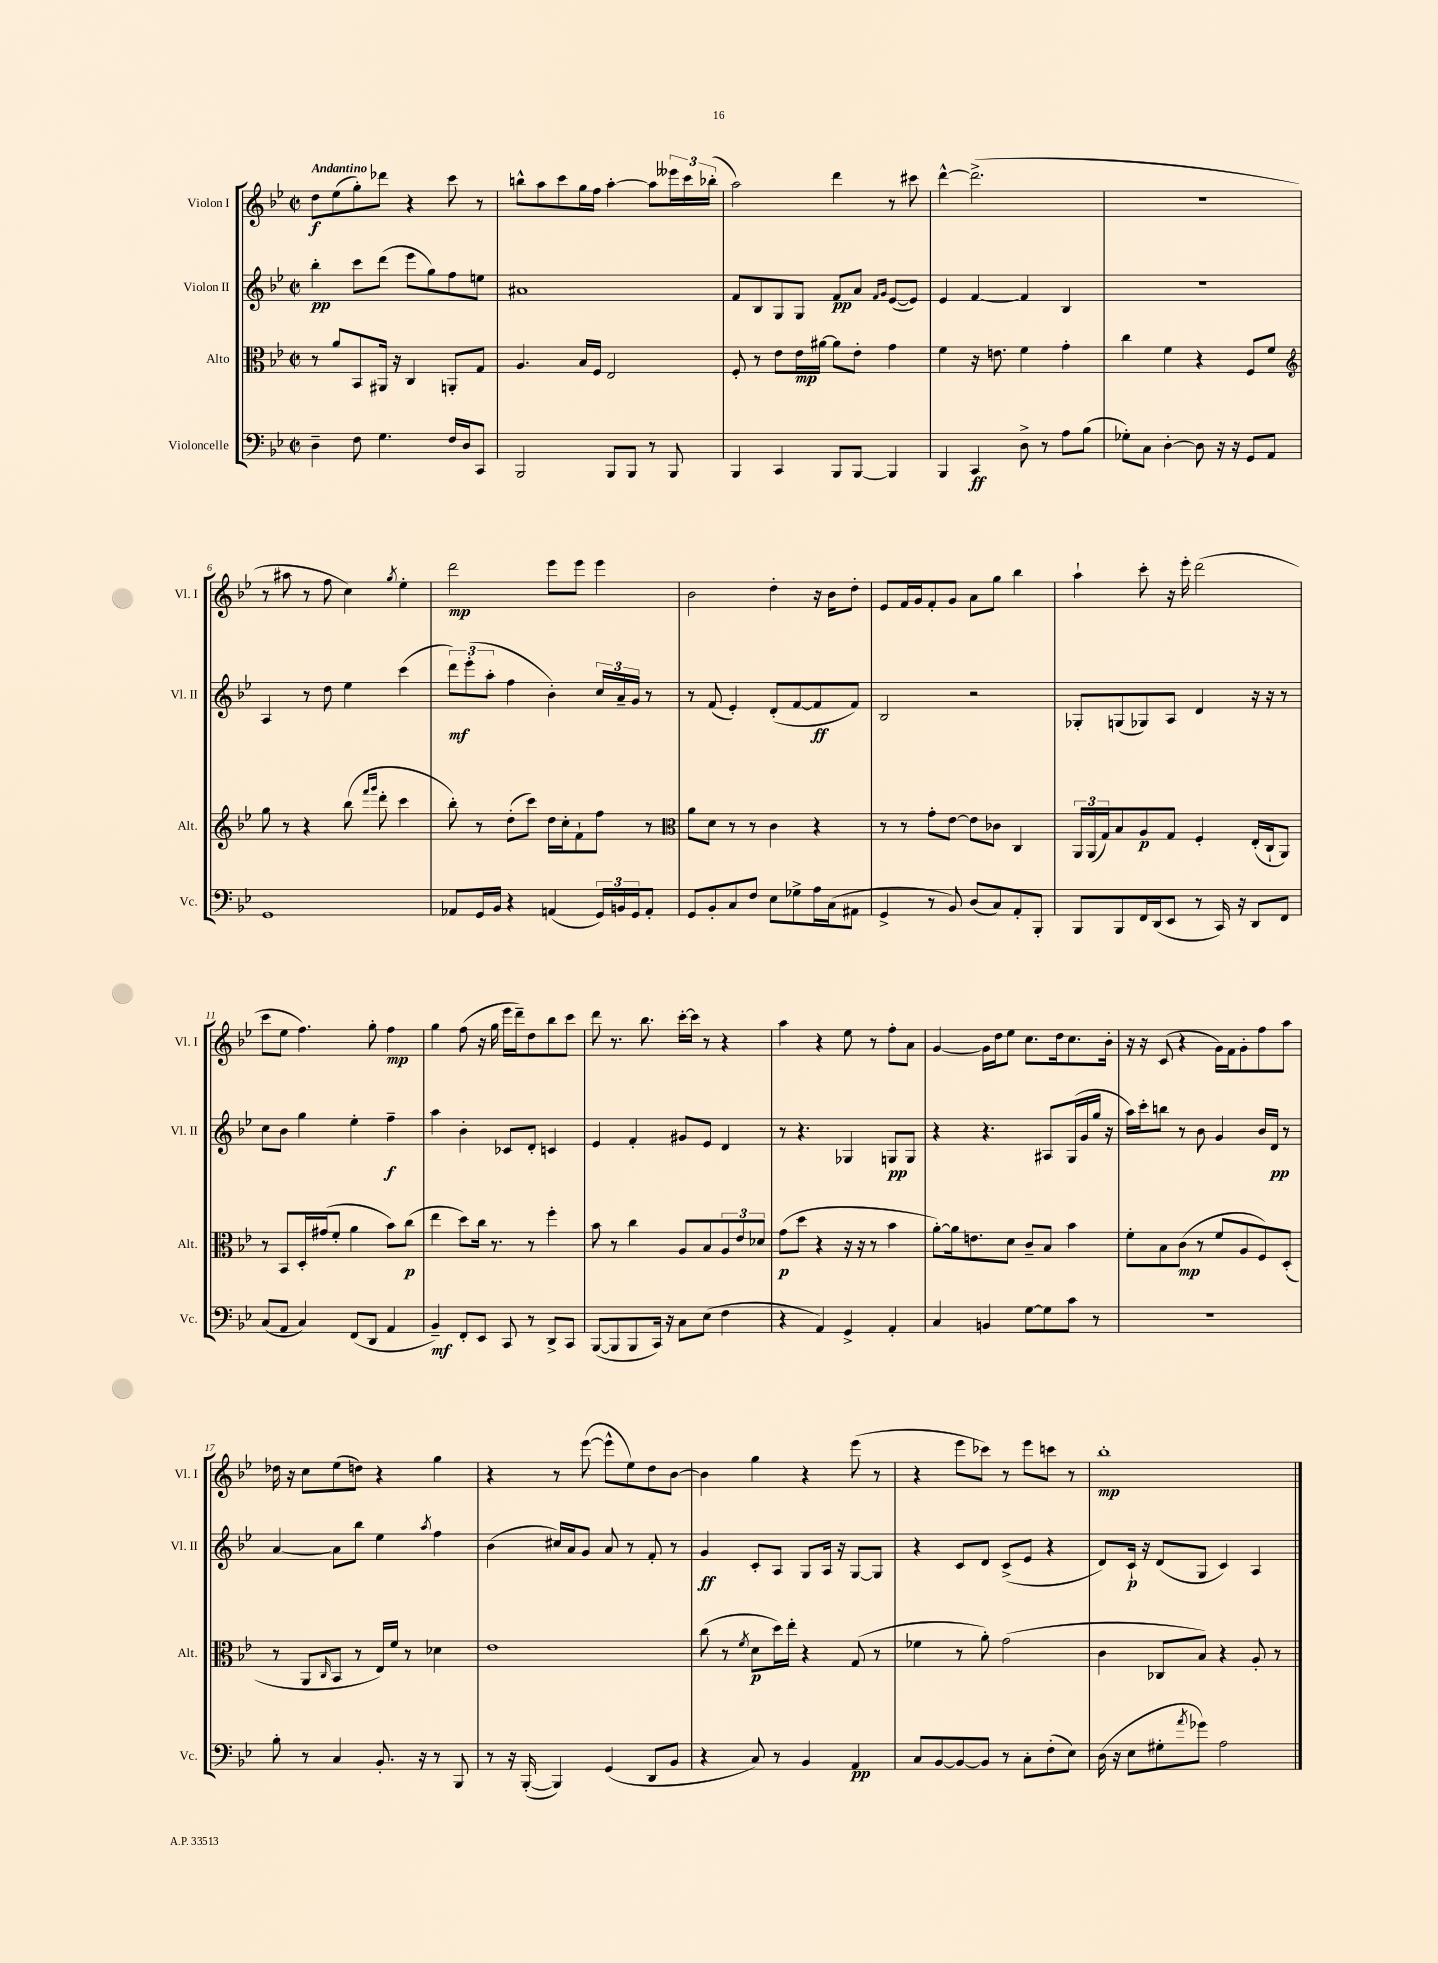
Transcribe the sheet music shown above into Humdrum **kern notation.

**kern	**kern	**kern	**kern
*staff4	*staff3	*staff2	*staff1
*clefF4	*clefC3	*clefG2	*clefG2
*k[b-e-]	*k[b-e-]	*k[b-e-]	*k[b-e-]
*M2/2	*M2/2	*M2/2	*M2/2
*met(c|)	*met(c|)	*met(c|)	*met(c|)
4D~	8r	4bb-'	8dd
.	8a	.	(8ee-
8F	8BB-	8ccc	8gg')
4.G	16AA#	(8ddd	8ddd-
.	16r	.	.
.	4C	8eee-	4r
.	.	8gg)	.
16F	8AA'	8ff	8ccc
16D	.	.	.
8CC	8G	8ee	8r
=	=	=	=
2BBB-	4.A	1a#	8bb^^
.	.	.	8aa
.	.	.	8ccc
.	16B-	.	16gg
.	16F	.	16ff
8BBB-	2E-	.	[4aa'
8BBB-	.	.	.
8r	.	.	8aa]
8BBB-	.	.	24eee--
.	.	.	24ccc
.	.	.	(24bb-'
=	=	=	=
4BBB-	8F'	8f	2aa)
.	8r	8B-	.
4CC	8e-	8G	.
.	16e-	8G	.
.	[16a#	.	.
8BBB-	8a#]	8f	4ddd
[8BBB-	8e-'	8a	.
.	.	16qqf	.
.	.	16qqg	.
4BBB-]	4g	([8e-	8r
.	.	8e-])	8ccc#
=	=	=	=
4BBB-	4f	4e-	[4ddd^^
4CC	16r	[4f	(2.ddd^]
.	8.e	.	.
8D^	4f	4f]	.
8r	.	.	.
8A	4g'	4B-	.
(8B-	.	.	.
=	=	=	=
8G-')	4cc	1r	1r
8C	.	.	.
[4D'	4f	.	.
8D]	4r	.	.
16r	.	.	.
16r	.	.	.
8GG	8F	.	.
8AA	8f	.	.
=	=	=	=
*	*clefG2	*	*
1GG	8gg	4A	8r
.	8r	.	8aa#
.	4r	8r	8r
.	.	8dd	8ff
.	(8bb-	4ee-	4cc)
.	16qqfff	.	.
.	16qqggg	.	.
.	8ddd'	.	.
.	.	.	8qgg
.	4ccc	(4ccc	4ee-'
=	=	=	=
8AA-	8bb-')	12ddd)	2ddd
.	.	(12eee-'	.
16GG	8r	.	.
.	.	12aa'	.
16BB-	.	.	.
4r	(8dd'	4ff	.
.	8ccc)	.	.
(4AA	16dd	4b-')	8eee-
.	16cc'	.	.
.	8f`	.	8eee-
24GG)	8ff	24cc	4eee-
24BB	.	24a~	.
24GG	.	24g	.
8AA'	8r	8r	.
=	=	=	=
*	*clefC3	*	*
8GG	8a	8r	2b-
8BB-'	8d	(8f	.
8C	8r	4e-')	.
8F	8r	.	.
8E-	4c	(8d'	4dd'
8G-^	.	[8f	.
16A	4r	8f]	16r
(16C	.	.	16b-
8AA#	.	8f)	8dd'
=	=	=	=
4GG^	8r	2B-	8e-
.	8r	.	16f
.	.	.	16g
8r	8g'	.	8f'
8BB-)	[8e-	.	8g
(8D	8e-]	2r	8a
8C)	8c-	.	8gg
8AA'	4C	.	4bb-
8BBB-'	.	.	.
=	=	=	=
8BBB-	24AA	8G-'	4aa`
.	(24AA	.	.
.	24G)	.	.
8BBB-	8B-	(8G	.
16FF	8A	8G-)	8ccc'
(16DD	.	.	.
8EE-	8G	8A	16r
.	.	.	16eee-'
8r	4F'	4d	(2ddd
16CC)	.	.	.
16r	.	.	.
8DD	(16E-'	16r	.
.	16C`	16r	.
8FF	8AA)	8r	.
=	=	=	=
(8C	8r	8cc	8ccc
8AA	8BB-	8b-	8ee-
4C)	16D'	4gg	4.ff)
.	(16g#	.	.
.	8f'	.	.
(8FF	4a	4ee-'	.
8DD	.	.	8gg'
4AA	8b-)	4ff~	4ff
.	(8cc	.	.
=	=	=	=
4BB-~)	4ee-	4aa	4gg
8FF'	8dd)	4b-'	(8ff
8EE-	16cc	.	16r
.	8.r	.	16gg
8CC	.	8c-	16eee-
.	.	.	16ddd~)
8r	8r	8d'	8dd
8DD^	4ff'	4c	8bb-
8CC	.	.	8ccc
=	=	=	=
([8BBB-	8b-	4e-	8ddd
8BBB-]	8r	.	8.r
8BBB-	4cc	4f'	.
.	.	.	8.bb-
16CC)	.	.	.
16r	.	.	.
8C	8A	8g#	[16ccc'
.	.	.	16ccc]
(8E-	8B-	8e-	8r
4F	12A	4d	4r
.	12e-	.	.
.	12d-	.	.
=	=	=	=
4r	(8g	8r	4aa
.	8dd	4.r	.
4AA)	4r	.	4r
4GG^	16r	4G-	8ee-
.	16r	.	.
.	8r	.	8r
4AA'	4b-	8G	8ff'
.	.	8G	8a
=	=	=	=
4C	[8a')	4r	[4g
.	16a]	.	.
.	8.e	.	.
4BB	.	4.r	16g]
.	.	.	16dd
.	8d	.	8ee-
[8G	8c~	.	8.cc
8G]	8B-	8A#	.
.	.	.	16dd
8c	4b-	(16G	8.cc
.	.	16g	.
8r	.	16gg	.
.	.	16r	16b-'
=	=	=	=
1r	8f'	16aa)	16r
.	.	16ccc'	16r
.	8B-	8bb	(8c
.	(8c	8r	4r
.	8r	8b-	.
.	8f	4g	16g)
.	.	.	16f
.	8A	.	8g'
.	8F)	16b-	8ff
.	.	16d	.
.	(8D'	8r	8aa
=	=	=	=
8B-'	8r	[4a	16dd-
.	.	.	16r
8r	8AA	.	8cc
.	16qqC	.	.
4C	8BB-	8a]	(8ee-
.	8r	8bb-	8dd)
8.BB-'	16E-)	4ee-	4r
.	16f	.	.
.	8r	.	.
16r	.	.	.
.	.	8qaa	.
8r	4d-	4ff	4gg
8BBB-	.	.	.
=	=	=	=
8r	1e-	(4b-	4r
16r	.	.	.
([16BBB-'	.	.	.
4BBB-])	.	16cc#)	8r
.	.	16a	.
.	.	8g	([8eee-
(4GG	.	8a	8eee-^^]
.	.	8r	8ee-)
8DD	.	8f'	8dd
8BB-	.	8r	[8b-
=	=	=	=
4r	(8cc	4g	4b-]
.	8r	.	.
.	8qf	.	.
8C)	8d	8c'	4gg
8r	16dd)	8A	.
.	16ee-'	.	.
4BB-	4r	8G	4r
.	.	16A	.
.	.	16r	.
4AA	(8G	[8G	(8eee-
.	8r	8G]	8r
=	=	=	=
8C	4f-	4r	4r
[8BB-	.	.	.
8BB-_	8r	8c	8eee-
8BB-]	8a')	8d	8ccc-)
8r	(2g	(8c^	8r
8C'	.	8e-	8eee-
(8F'	.	4r	8ccc
8E-)	.	.	8r
=	=	=	=
(16D	4c	8d)	1bb-'
16r	.	.	.
8E-	.	16c`	.
.	.	16r	.
8G#'	8C-	(8d	.
8qa	.	.	.
8g-)	8B-)	8G	.
2A	4r	4c)	.
.	8A'	4A	.
.	8r	.	.
==	==	==	==
*-	*-	*-	*-
